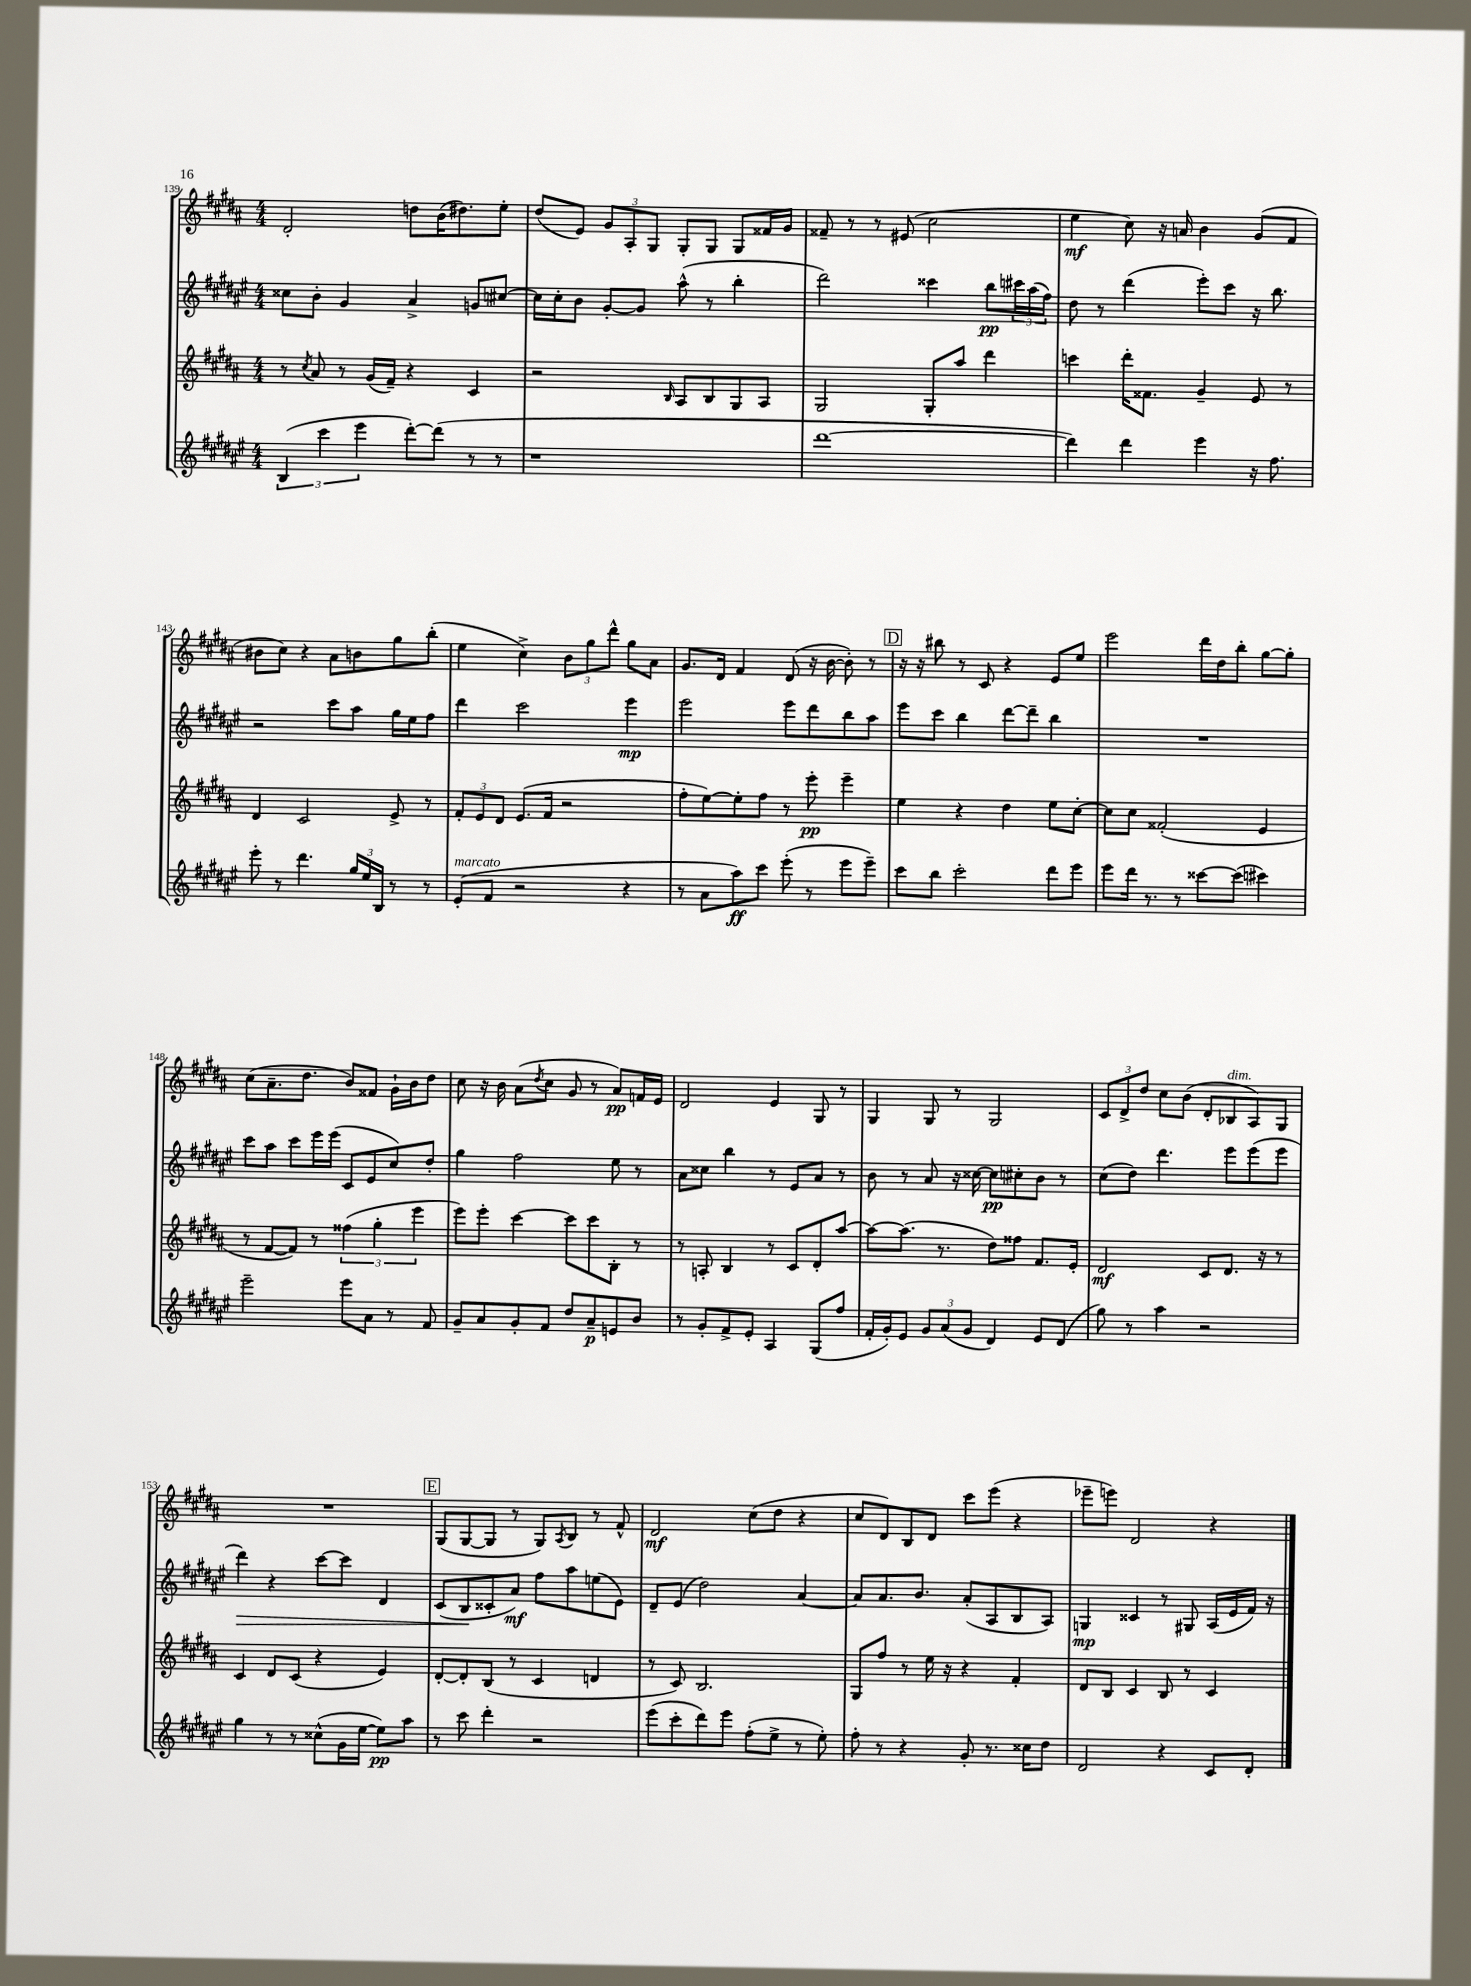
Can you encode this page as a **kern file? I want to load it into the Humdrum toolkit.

**kern	**kern	**kern	**kern
*staff4	*staff3	*staff2	*staff1
*clefG2	*clefG2	*clefG2	*clefG2
*k[f#c#g#d#a#e#]	*k[f#c#g#d#a#]	*k[f#c#g#d#a#e#]	*k[f#c#g#d#a#]
*M4/4	*M4/4	*M4/4	*M4/4
(6B/	8r	8cc##\L	2d#'/
.	8qcc#/	.	.
.	8a#/	8b'\J	.
6ccc#\	.	.	.
.	8r	4g#/	.
6eee#\	.	.	.
.	(16g#/LL	.	.
.	16f#~/JJ)	.	.
[8ddd#'\L)	4r	4a#^/	8dd\L
(8ddd#\]J	.	.	(16b\K
.	.	.	8.dd#\)
8r	4c#/	8g/L	.
8r	.	[8cc#/J	8ee'\J
=	=	=	=
1r	2r	16cc#\]LL	(8dd#/L
.	.	16cc#'\J	.
.	.	8b\J	8e/J)
.	.	[8g#'/L	12g#/L
.	.	.	12A#'/
.	.	8g#/]J	.
.	.	.	12G#/J
.	16qqB/	.	.
.	8A#/L	(8aa#^^\	8G#'/L
.	8B/	8r	8G#/J
.	8G#/	4bb'\	8G#/L
.	8A#/J	.	16f##/L
.	.	.	16g#/JJ
=	=	=	=
[1ddd#	2G#/	2ddd#\)	8f##~/
.	.	.	8r
.	.	.	8r
.	.	.	(8e#/
.	8G#'/L	4ccc##\	2cc#\
.	8aa#/J	.	.
.	4ddd#\	8bb\L	.
.	.	24ccc#\L	.
.	.	(24aa#\	.
.	.	24ff#\JJ)	.
=	=	=	=
4ddd#\])	4ccc\	8dd#\	4ee\
.	.	8r	.
4ddd#\	16ddd#'\LK	(4ddd#\	8cc#\)
.	8.f##\J	.	.
.	.	.	16r
.	.	.	16a/
4eee#\	4g#~/	8eee#'\L)	4b\
.	.	8ccc#\J	.
16r	8e/	16r	(8g#/L
8.ff#\	.	8.bb\	.
.	8r	.	8f#/J
=	=	=	=
8eee#'\	4d#/	2r	8b#\L
8r	.	.	8cc#\J)
4.ddd#\	2c#/	.	4r
.	.	8ccc#\L	8a#\L
24gg#/LL	.	8aa#\J	8b\
24ee#/	.	.	.
24B/JJ	.	.	.
8r	8e^/	16gg#\LL	8gg#\
.	.	16ee#\J	.
8r	8r	8ff#\J	(8bb'\J
=	=	=	=
(8e#'/L	12f#'/L	4ddd#\	4ee\
.	12e/	.	.
8f#/J	.	.	.
.	12d#/J	.	.
2r	(8.e/L	2ccc#\	4cc#^\)
.	16f#/Jk	.	.
.	2r	.	12b\L
.	.	.	12gg#\
.	.	.	12ddd#^^\J
4r	.	4eee#\	8gg#\L
.	.	.	8a#\J
=	=	=	=
8r	8ff#'\L	2eee#\	8.g#/L
8a#\L	[8ee\)	.	.
.	.	.	16d#/Jk
8aa#\)	8ee'\]	.	4f#/
8ccc#\J	8ff#\J	.	.
(8eee#'\	8r	8eee#\L	(8d#/
8r	8eee'\	8ddd#\	16r
.	.	.	[16b\
8eee#\L	4eee~\	8bb\	8b'\])
8eee#~\J)	.	8aa#\J	8r
=	=	=	=
8ccc#\L	4ee\	8eee#\L	16r
.	.	.	16r
8bb\J	.	8ccc#\J	8bb#\
2ccc#'\	4r	4bb\	8r
.	.	.	8c#/
.	4dd#\	[8ddd#\L	4r
.	.	8ddd#~\]J	.
8ddd#\L	8ee\L	4bb\	8e/L
8eee#\J	[8cc#'\J	.	8ee/J
=	=	=	=
8eee#\L	8cc#\]L	1r	2eee\
16ddd#\Jk	8cc#\J	.	.
8.r	.	.	.
.	(2f##'/	.	.
8r	.	.	.
[8ccc##\L	.	.	16ddd#\LL
.	.	.	16dd#\J
(8ccc##\]J	.	.	8bb'\J
4ccc#\)	4e/	.	[8gg#\L
.	.	.	8gg#'\]J
=	=	=	=
2eee#~\	8r	8ccc#\L	(8cc#\L
.	[8f#/L	8aa#\J	8.a#~\
.	8f#/]J)	8ccc#\L	.
.	.	.	8.dd#\J
.	8r	16eee#\L	.
.	.	(16eee#\JJ	.
8eee#\L	(6ff##\	8c#/L	8b/L)
8a#\J	.	8e#/	8f##/J
.	6gg#'\	.	.
8r	.	8cc#/)	16g#`\LL
.	.	.	16b\J
.	6eee\	.	.
8f#/	.	8dd#'/J	8dd#\J
=	=	=	=
8g#~/L	8eee\L)	4gg#\	8cc#\
8a#/	8eee'\J	.	16r
.	.	.	16b\
8g#'/	[4ccc#\	2ff#\	(8a#\L
.	.	.	8qdd#/
8f#/J	.	.	8cc#\J
8dd#/L	8ccc#\]L	.	8g#/
8a#~/	8ccc#\	.	8r
8e/	8B'\J	8ee#\	8a#/L)
8b/J	8r	8r	16f/L
.	.	.	16e/JJ
=	=	=	=
8r	8r	8a#\L	2d#/
8g#'/L	8A'/	8cc##\J	.
8f#^/	4B/	4bb\	.
8e#'/J	.	.	.
4A#/	8r	8r	4e/
.	8c#/L	8e#/L	.
(8G#/L	8d#'/	8a#/J	8G#/
8ff#/J	[8aa#/J	8r	8r
=	=	=	=
16f#'/LL	8aa#\_L	8b\	4G#/
16g#'/J)	.	.	.
8e#/J	(8.aa#\]J	8r	.
12g#/L	.	8a#/	8G#/
.	8.r	.	.
(12a#/	.	.	.
.	.	16r	8r
12g#/J	.	.	.
.	.	[16cc##\	.
4d#/)	8dd#\L)	8cc##\]L	2G#/
.	8ff##\J	8cc#'\	.
8e#/L	8.f#/L	8b\J	.
(8d#/J	.	8r	.
.	16e'/Jk	.	.
=	=	=	=
8gg#\)	2d#/	(8cc#\L	12c#/L
.	.	.	12d#^/
8r	.	8dd#\J)	.
.	.	.	12dd#/J
4aa#\	.	4.ddd#\	8cc#\L
.	.	.	(8b\J
2r	8c#/L	.	8d#'/L
.	8.d#/J	8eee#\L	8B-/
.	.	(8eee#\	8A#/)
.	16r	.	.
.	8r	8eee#\J	8G#/J
=	=	=	=
4gg#\	4c#/	4ddd#\)	1r
8r	8d#/L	4r	.
8r	(8c#/J	.	.
(8cc##^^\L	4r	[8ccc#\L	.
16g#\L	.	8ccc#\]J	.
[16ee#\JJ	.	.	.
8ee#\]L)	4e/)	4d#/	.
8aa#\J	.	.	.
=	=	=	=
8r	[8d#'/L	(8c#/L	(8G#/L
8ccc#\	8d#'/]	8B/	[8G#/
4ddd#'\	(8B/J	8c##'/	8G#/]J
.	8r	8a#/J)	8r
2r	4c#/	8ff#\L	8G#/L)
.	.	.	8qA#/
.	.	8aa#\	8B/J
.	4d/	(8ee\	8r
.	.	8e#\J)	8f#^^/
=	=	=	=
(8eee#\L	8r	8d#~/L	2d#/
8ccc#'\	8c#/)	(8e#/J	.
8ddd#\)	2.B/	2dd#\)	.
8eee#\J	.	.	.
(8ff#'\L	.	.	(8cc#\L
8ee#^\J	.	.	8dd#\J
8r	.	[4a#/	4r
8ee#'\)	.	.	.
=	=	=	=
8ff#'\	8G#/L	8a#/]L	8cc#/L
8r	8ff#/J	8.a#/	8d#/)
4r	8r	.	8B/
.	.	8.b/J	.
.	16ee\	.	8d#/J
.	16r	.	.
8g#'/	4r	(8a#'/L	8ccc#\L
8.r	.	8A#/	(8eee\J
.	4f#'/	8B/	4r
16cc##\LK	.	.	.
8dd#\J	.	8A#/J)	.
=	=	=	=
2d#/	8d#/L	4G/	8eee-~\L
.	8B/J	.	8eee\J)
.	4c#/	4c##/	2d#/
4r	8B/	8r	.
.	8r	8G#/	.
8c#/L	4c#/	(16A#/LL	4r
.	.	16e#/	.
8d#'/J	.	16f#/JJ)	.
.	.	16r	.
==	==	==	==
*-	*-	*-	*-
